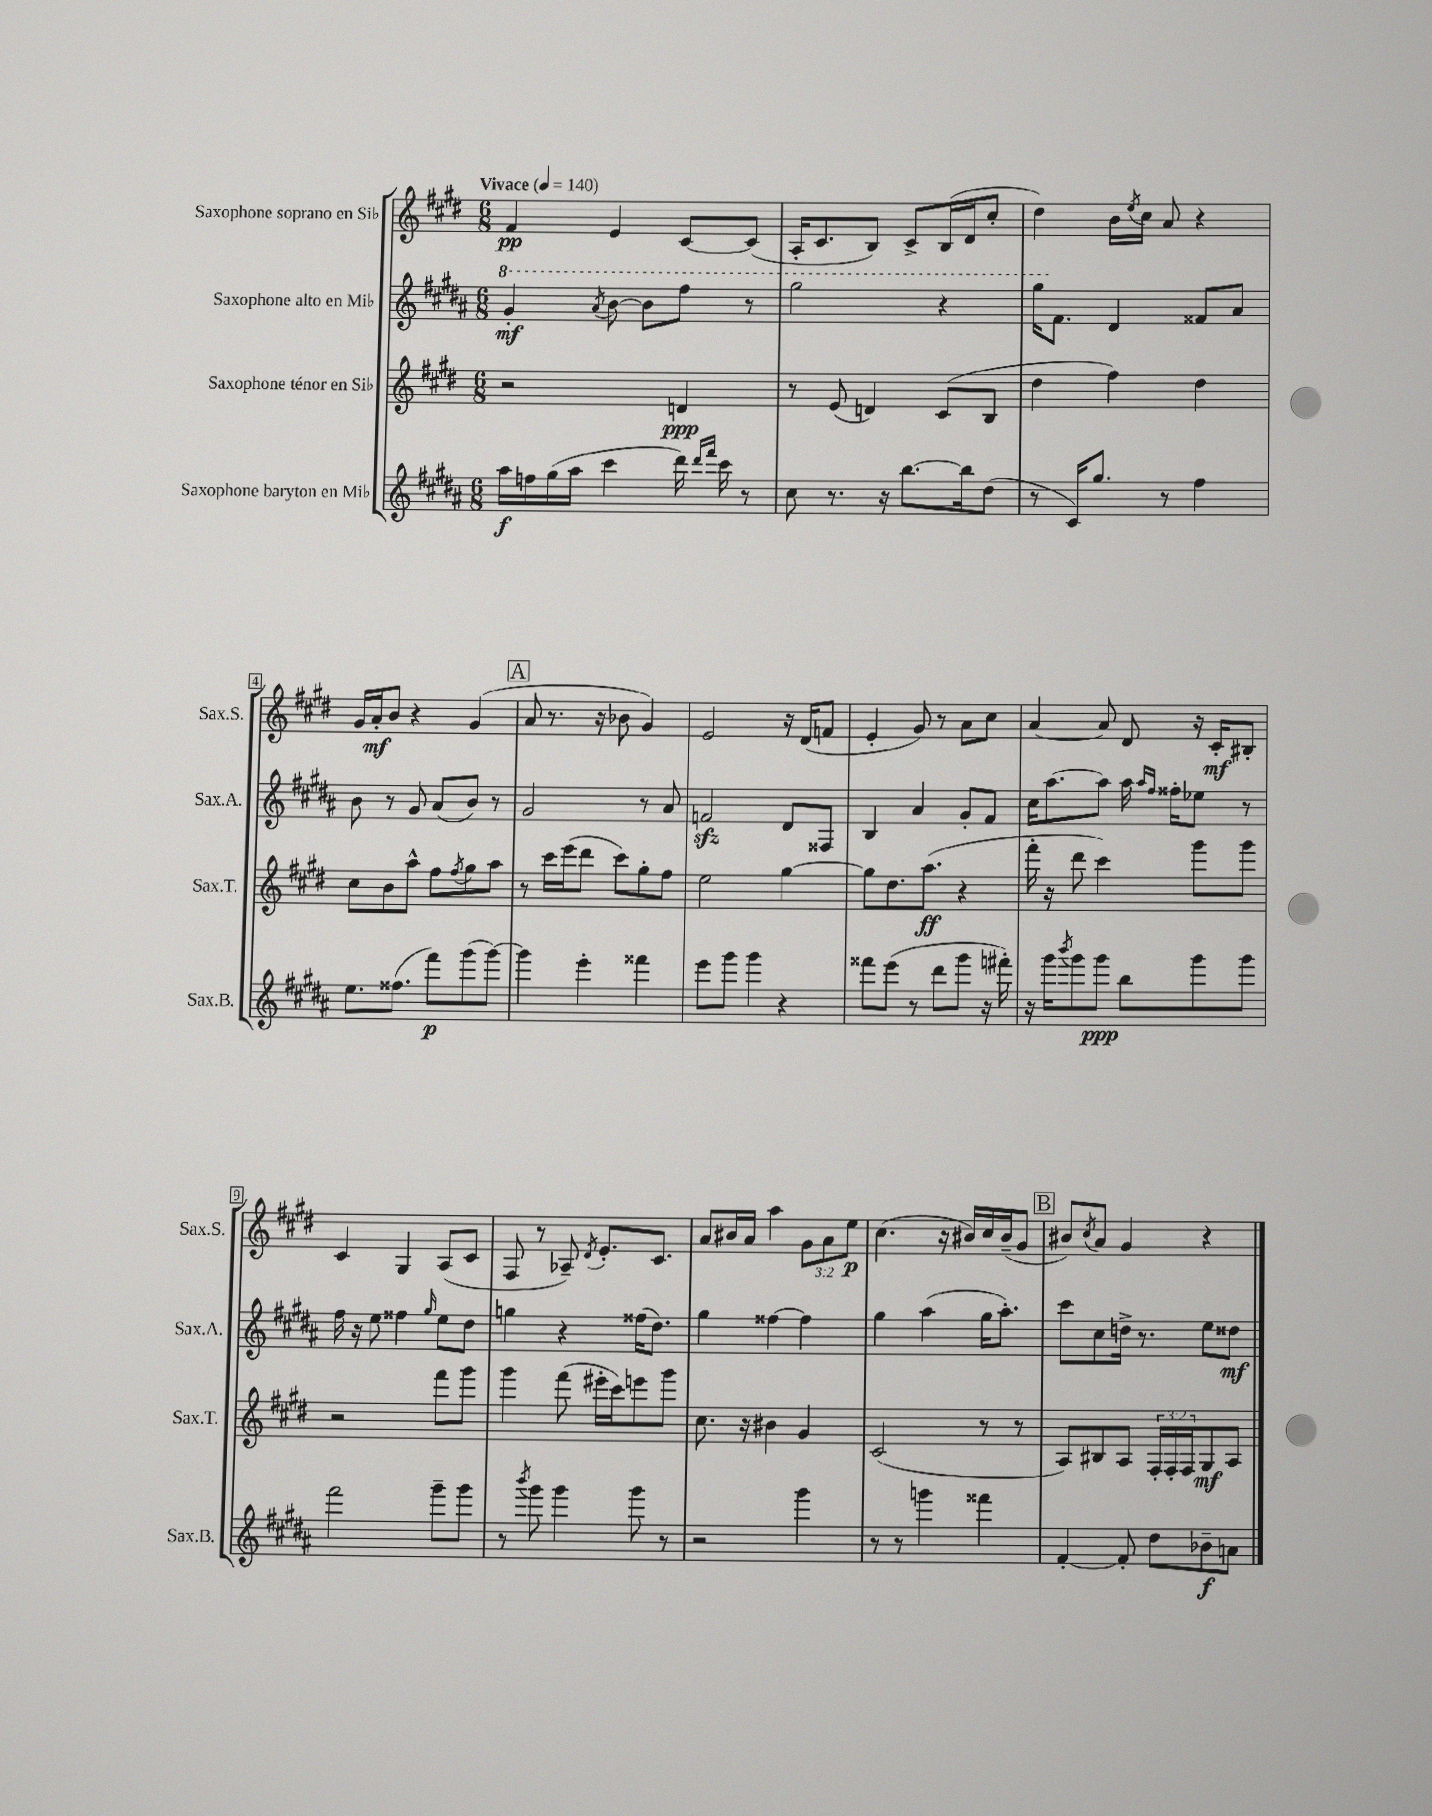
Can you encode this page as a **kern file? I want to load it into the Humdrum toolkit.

**kern	**kern	**kern	**kern
*staff4	*staff3	*staff2	*staff1
*clefG2	*clefG2	*clefG2	*clefG2
*k[f#c#g#d#a#]	*k[f#c#g#d#]	*k[f#c#g#d#a#]	*k[f#c#g#d#]
*M6/8	*M6/8	*M6/8	*M6/8
*MM140	*MM140	*MM140	*MM140
16aa#	2r	4gg#'	4f#
16ff	.	.	.
(16gg#	.	.	.
16aa#	.	.	.
.	.	8qaa#	.
4ccc#	.	[8bb	4e
.	.	8bb]	.
16ddd#)	4d	8fff#	[8c#
16qqddd#	.	.	.
16qqfff#	.	.	.
16ccc#	.	.	.
8r	.	8r	(8c#]
=	=	=	=
8cc#	8r	2ggg#	16A'
.	.	.	8.c#
8.r	(8e	.	.
.	4d)	.	8B)
16r	.	.	.
[8.bb	.	.	8c#^
.	(8c#	4r	(16B
16bb]	.	.	16d#
(8dd#	8B	.	8cc#'
=	=	=	=
8r	4dd#	16ggg#	4dd#)
.	.	8.f#	.
16c#)	.	.	.
8.gg#	.	.	.
.	4ff#)	4d#	16b
.	.	.	8qee
.	.	.	16cc#
8r	.	.	8a
4ff#	4dd#	8f##	4r
.	.	8a#	.
=	=	=	=
8.ee	8cc#	8b	16g#
.	.	.	16a'
.	8b	8r	8b
(8.ff##	.	.	.
.	8aa^^	8g#	4r
8fff#)	8ff#	(8a#	.
.	8qff#	.	.
(8ggg#	8gg#	8b)	(4g#
[8ggg#)	8aa	8r	.
=	=	=	=
4ggg#]	8r	2g#	8a
.	16ccc#	.	8.r
.	(16eee	.	.
4eee'	8ddd#	.	.
.	.	.	16r
.	8ccc#)	.	8b-
4fff##	8gg#'	8r	4g#)
.	8ff#	8a#	.
=	=	=	=
8eee	2ee	2f	2e
8ggg#	.	.	.
4ggg#	.	.	.
4r	[4gg#	8d#	16r
.	.	.	(16d#
.	.	8F##	8f
=	=	=	=
8fff##	8gg#]	4B	4e'
(8eee	8.dd#	.	.
8r	.	4a#	8g#)
.	(8.aa	.	.
8ddd#	.	.	8r
8ggg#	4r	8g#'	8a
16r	.	8f#	8cc#
16fff#')	.	.	.
=	=	=	=
16r	16fff#'	16cc#	[4a
16ggg#	16r	[8.aa#	.
8qbbb	.	.	.
8ggg#	8ddd#	.	.
8ggg#	4ccc#)	8aa#]	8a]
8bb	.	16aa#	8d#
.	.	16qqaa#	.
.	.	16qqff#	.
.	.	16ff##'	.
8ggg#	8ggg#	8ee-	16r
.	.	.	16c#'
8ggg#	8ggg#	8r	8B#'
=	=	=	=
2fff#	2r	16ff#	4c#
.	.	16r	.
.	.	8ee	.
.	.	4ff##	4G#
.	.	16qqgg#	.
8ggg#~	8fff#	8ee	(8A
8ggg#	8ggg#	8dd#	8c#
=	=	=	=
8r	4ggg#	4gg	8F#
8qbbb	.	.	.
8ggg#	.	.	8r
4ggg#	(8fff#	4r	8A-~)
.	.	.	8qd#
.	16eee#'	.	8.e'
.	16ccc#)	.	.
8ggg#	8eee	(16ff##	.
.	.	8.dd#)	8.c#
8r	8ggg#	.	.
=	=	=	=
2r	8.cc#	4gg#	8a
.	.	.	16b#
.	16r	.	16a
.	4b#	[4ff##	4aa
4ggg#	4g#	4ff##]	12g#
.	.	.	12a
.	.	.	12ee
=	=	=	=
8r	(2c#	4gg#	(4.cc#
8r	.	.	.
4ggg	.	(4aa#	.
.	.	.	16r
.	.	.	16b#)
4fff##	8r	16gg#	16cc#
.	.	8.aa#')	(16b#~
.	8r	.	8g#
=	=	=	=
[4f#'	8A)	8ccc#	8b#)
.	.	.	8qcc#
.	8B#	8cc#	8a
8f#']	8A	16dd^	4g#
.	.	8.r	.
8dd#	24F#'	.	.
.	24F#'	.	.
.	24F#	.	.
8b-~	8G#	8ee	4r
8a	8A	8dd##	.
==	==	==	==
*-	*-	*-	*-
